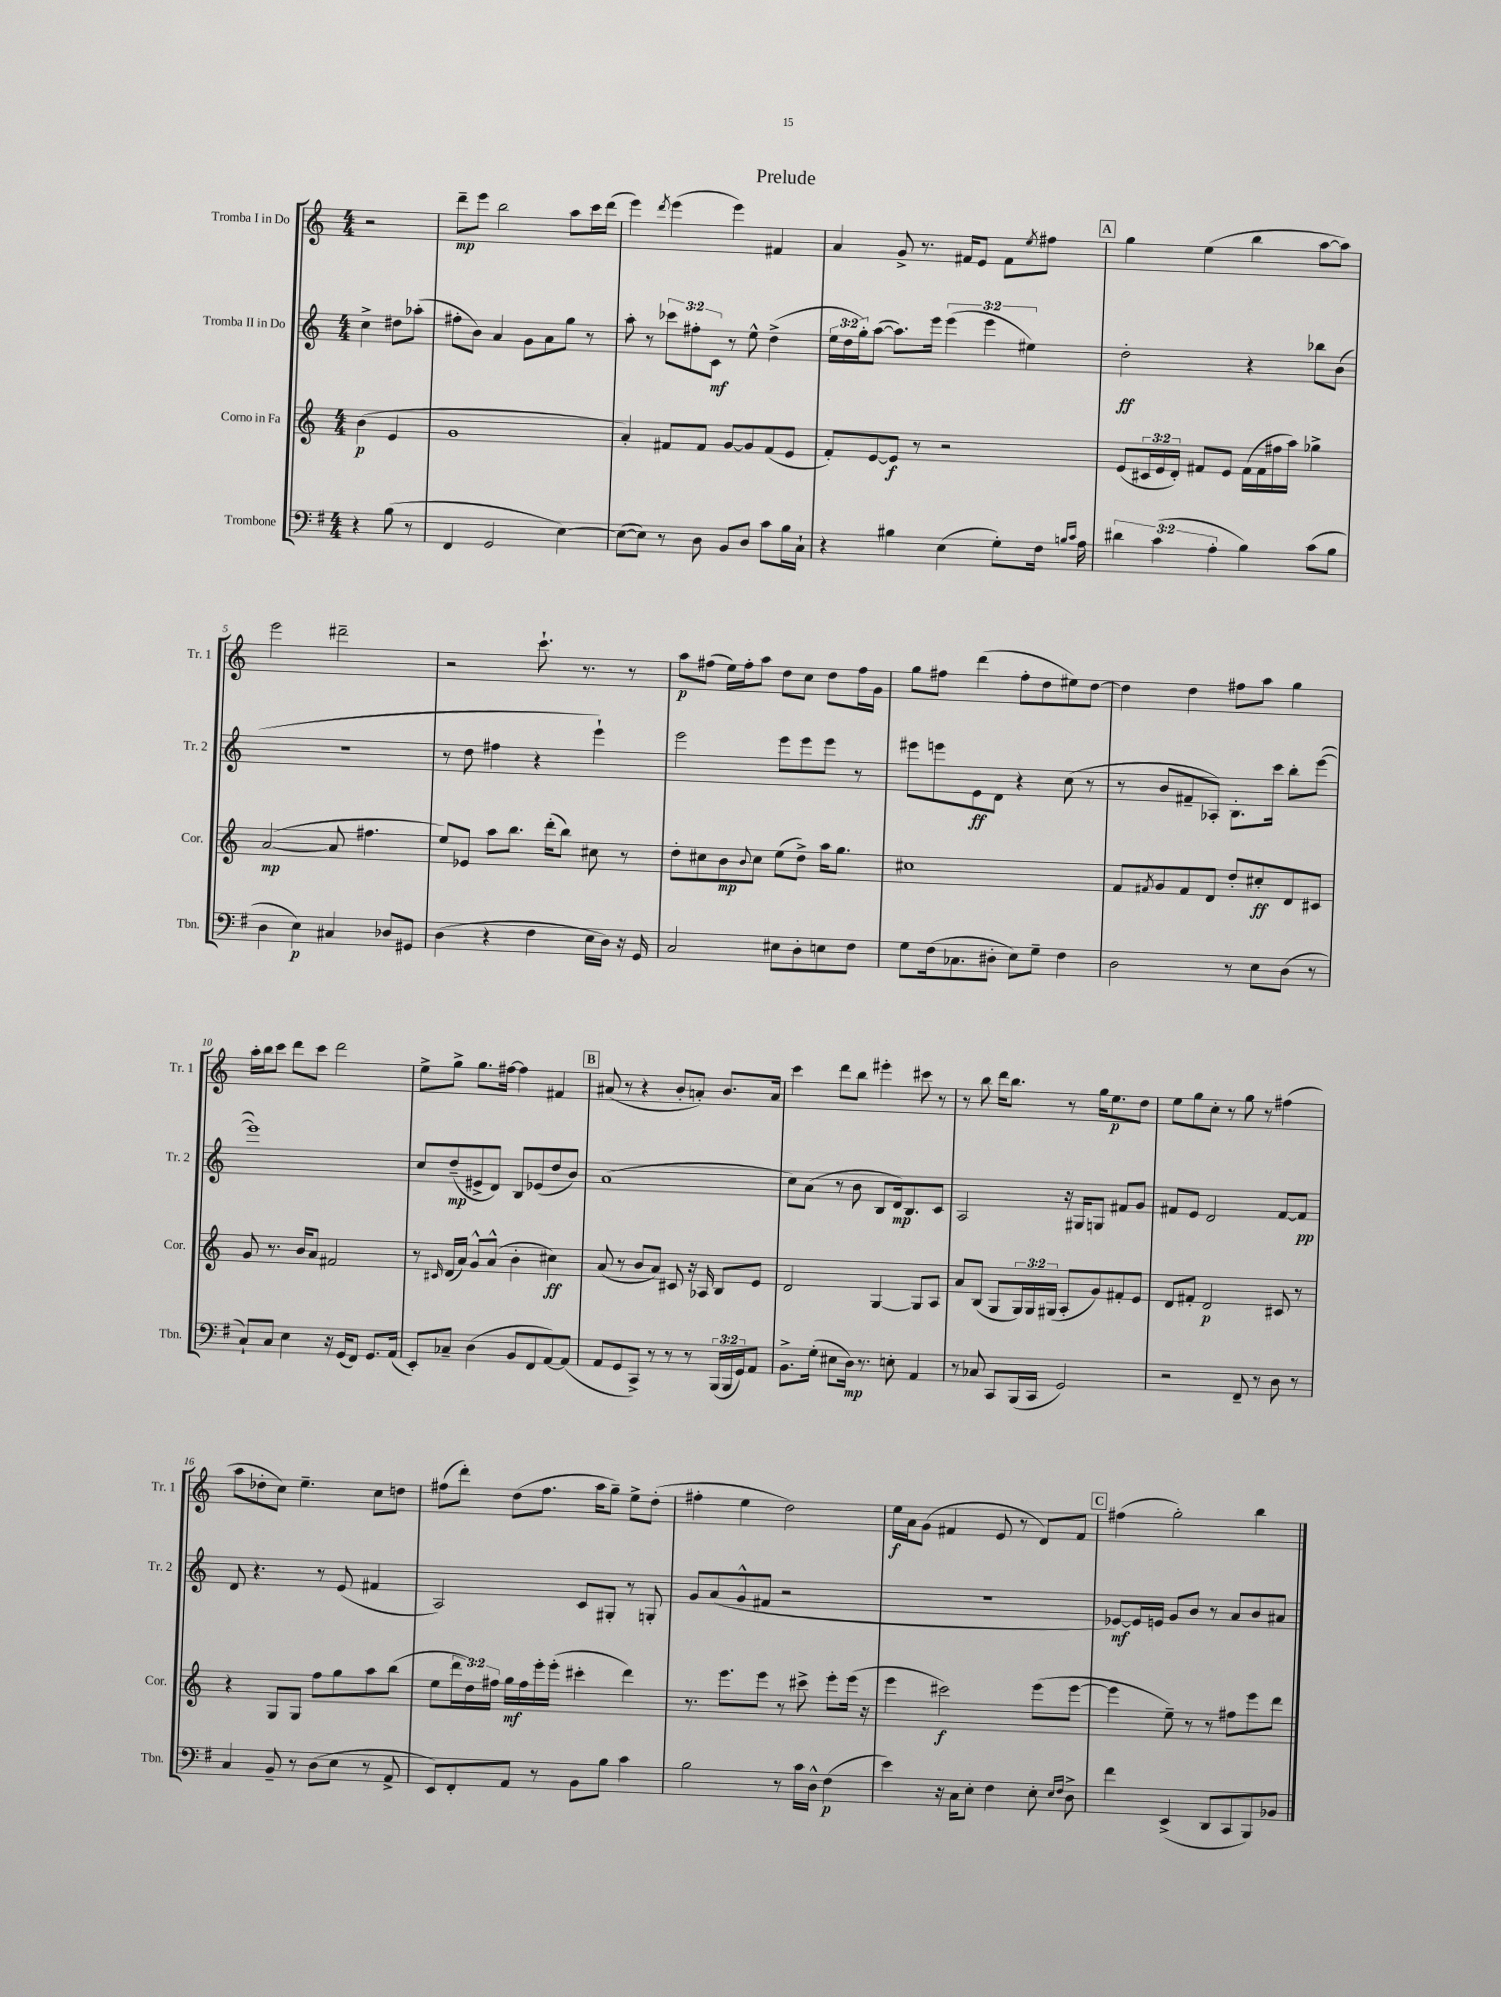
\header { title = "Prelude" }
<<
\new StaffGroup <<
\new Staff = "s0" \with { instrumentName = "Tromba I in Do" shortInstrumentName = "Tr. 1" } {
    \clef treble \key c \major \numericTimeSignature \time 4/4 \partial 2
    r2 |
    d'''8--\mp e'''8 b''2 a''8 c'''16 d'''16( |
    e'''4) \acciaccatura { d'''8 } e'''4( e'''4) fis'4 |
    a'4 g'8-> r8. fis'16 e'8 fis'8 \acciaccatura { e''8 } fis''8 |
    \mark \markup { \box "A" } g''4 e''4( b''4 a''8~ a''8) |
    e'''2 dis'''2-- |
    r2 c'''8.-! r8. r8 |
    a''8\p fis''8( e''16) fis''16-. a''8 d''8 c''8 d''8 fis''16 g'16 |
    g''8 fis''8 d'''4( fis''8-. d''8 eis''8) d''8~ |
    d''4 d''4 fis''8 a''8 g''4 |
    a''16-. b''16 c'''8 d'''8 c'''8 d'''2 |
    e''8-> g''8-> g''8. fis''16~ fis''4 fis'4 |
    \mark \markup { \box "B" } ais'8( r8 r4 b'8-. a'8-.) b'8. a'16 |
    c'''4 d'''8 b''8 eis'''4-. cis'''8 r8 |
    r8 b''8 d'''16 b''8. r8 g''16 e''8.\p d''8 |
    e''8 g''8 c''8-. r8 g''8 r8 fis''4( |
    a''8 des''8-. c''8) e''4.-- c''8 d''8 |
    fis''8( d'''8-.) d''8( fis''8. a''16 g''8--) e''8-> d''8-.( |
    fis''4-. e''4 d''2) |
    e''16\f a'16 g'8( fis'4 e'8 r8 d'8) fis'8 |
    \mark \markup { \box "C" } fis''4( g''2-.) b''4 \bar "|." |
}
\new Staff = "s1" \with { instrumentName = "Tromba II in Do" shortInstrumentName = "Tr. 2" } {
    \clef treble \key c \major \numericTimeSignature \time 4/4 \override Staff.TupletNumber.text = #tuplet-number::calc-fraction-text \partial 2
    c''4-> dis''8 aes''8-.( |
    fis''8-. b'8) a'4 g'8 a'8 g''8 r8 |
    a''8-. r8 \tuplet 3/2 { ces'''8 fis''8-. c'8\mf } r8 e''8-^ d''4->( |
    \tuplet 3/2 { e''16 d''16 g''16-.) } a''8~( a''8.) e'''16 \tuplet 3/2 { e'''4( e'''4 eis''4) } |
    \mark \markup { \box "A" } d''2-.\ff r4 bes''8 b'8( |
    R1 |
    r8 d''8 fis''4 r4 e'''4-!) |
    e'''2 e'''8 e'''8 e'''8 r8 |
    eis'''8 e'''8 e'8\ff d'8 r4 c''8( r8 |
    r8 b'8 fis'8-- aes8-.) b8.-. c'''16 b''8-. e'''8~( |
    e'''1) |
    c''8 d''8--\mp( eis'8-> d'8) b8 ees'8( d''8 b'8) |
    \mark \markup { \box "B" } a'1( |
    c''8) a'8( r8 b'8 b8 d'16\mp) b8. c'8 |
    a2 r16 gis16 g8 fis'8 g'8 |
    fis'8 e'8 d'2 fis'8~ fis'8\pp |
    d'8 r4. r8 e'8( fis'4 |
    a2) c'8 gis8-. r8 g8-. |
    g'8 a'8( g'8-^ fis'8 r2 |
    R1 |
    \mark \markup { \box "C" } ees'8~\mf) ees'16 e'16 g'8 b'8 r8 a'8 b'8 ais'8 \bar "|." |
}
\new Staff = "s2" \with { instrumentName = "Corno in Fa" shortInstrumentName = "Cor." } {
    \clef treble \key c \major \numericTimeSignature \time 4/4 \override Staff.TupletNumber.text = #tuplet-number::calc-fraction-text \partial 2
    b'4\p( e'4 |
    g'1 |
    a'4-.) fis'8 fis'8 g'8~ g'8 fis'8( e'8 |
    f'8-.) e'8~ e'8\f r8 r2 |
    \mark \markup { \box "A" } e'8( \tuplet 3/2 { cis'16 e'16 d'16-.) } fis'8 e'8 fis'16( fis'16 fis''16 a''16) ges''4-> |
    a'2~\mp( a'8 fis''4. |
    e''8) ees'8 a''8 b''8. d'''16-.( b''8) cis''8 r8 |
    d''8-. cis''8 b'8\mp \appoggiatura { b'8 } cis''8 e''8( d''8->) a''16 g''8. |
    cis''1 |
    f'8 \acciaccatura { fis'8 } g'8 fis'8 d'8 d''8-. cis''8-.\ff d'8 cis'8 |
    g'8 r8. b'16 a'8 fis'2 |
    r8 \grace { cis'16 } d'16( a'16) g'8-^ a'8-^( b'4-. cis''4\ff) |
    \mark \markup { \box "B" } a'8( r8 b'8 a'8) cis'8 r16 aes16 b8 e'8 |
    d'2 g4~ g8 a8 |
    a'8 b8( g8 \tuplet 3/2 { g16) g16 gis16( } a8-. g'8) fis'8-. e'8 |
    d'8 fis'8-. d'2\p cis'8 r8 |
    r4 g8 g8 f''8 g''8 a''8 b''8( |
    e''8 \tuplet 3/2 { d'''16 d''16) fis''16 } g''16\mf fis''16 e'''16-. e'''16-.( cis'''4-. d'''4) |
    r8. e'''8. e'''8 r8 cis'''8-> e'''8-. e'''16( r16 |
    e'''4 cis'''2\f) e'''8( e'''8~ |
    \mark \markup { \box "C" } e'''4 e''8--) r8 r8 fis''8 e'''8 d'''8 \bar "|." |
}
\new Staff = "s3" \with { instrumentName = "Trombone" shortInstrumentName = "Tbn." } {
    \clef bass \key g \major \numericTimeSignature \time 4/4 \override Staff.TupletNumber.text = #tuplet-number::calc-fraction-text \partial 2
    r4 b8( r8 |
    fis,4 g,2 e4~) |
    e8~( e8) r8 d8 b,8 d8 c'8 b16 c16-! |
    r4 bis4 e4( g8-.) fis16 \grace { b16 c'16 } a16 |
    \mark \markup { \box "A" } \tuplet 3/2 { dis'4 c'4( a4-. } b4) c'8( b8 |
    d4 e4\p) cis4 des8 gis,8 |
    d4( r4 fis4 e16 d16) r16 g,16 |
    c2 eis8 d8-. e8 fis8 |
    g8 fis16( ces8. dis8-. e8) g8-- fis4 |
    d2 r8 e8 d8( r8 |
    c8-!) c8 e4 r16 g,16( fis,8) g,8. a,16( |
    e,8-.) ces8-- d4( b,8 fis,8 a,8~) a,8( |
    \mark \markup { \box "B" } a,8 g,8 c,8->) r8 r8 r8 \tuplet 3/2 { b,,16( b,,16 g,16) } a,8 |
    b,8.-> g16-.( eis8 d16\mp) r8. e8-. a,4 |
    r8 ces8 c,8 b,,16( c,16 g,2) |
    r2 fis,8-- r8 d8 r8 |
    c4 b,8-- r8 d8( e8 r8 a,8-> |
    e,8) fis,8-. a,8 r8 b,8 b8 c'4 |
    b2 r8 c'16 d16-^ fis4\p( |
    e'4) r16 c16 e8-. fis4 e8-. \grace { e16 fis16 } d8-> |
    \mark \markup { \box "C" } fis'4 e,4->( d,8 c,8 b,,8) bes,8 \bar "|." |
}
>>
>>
